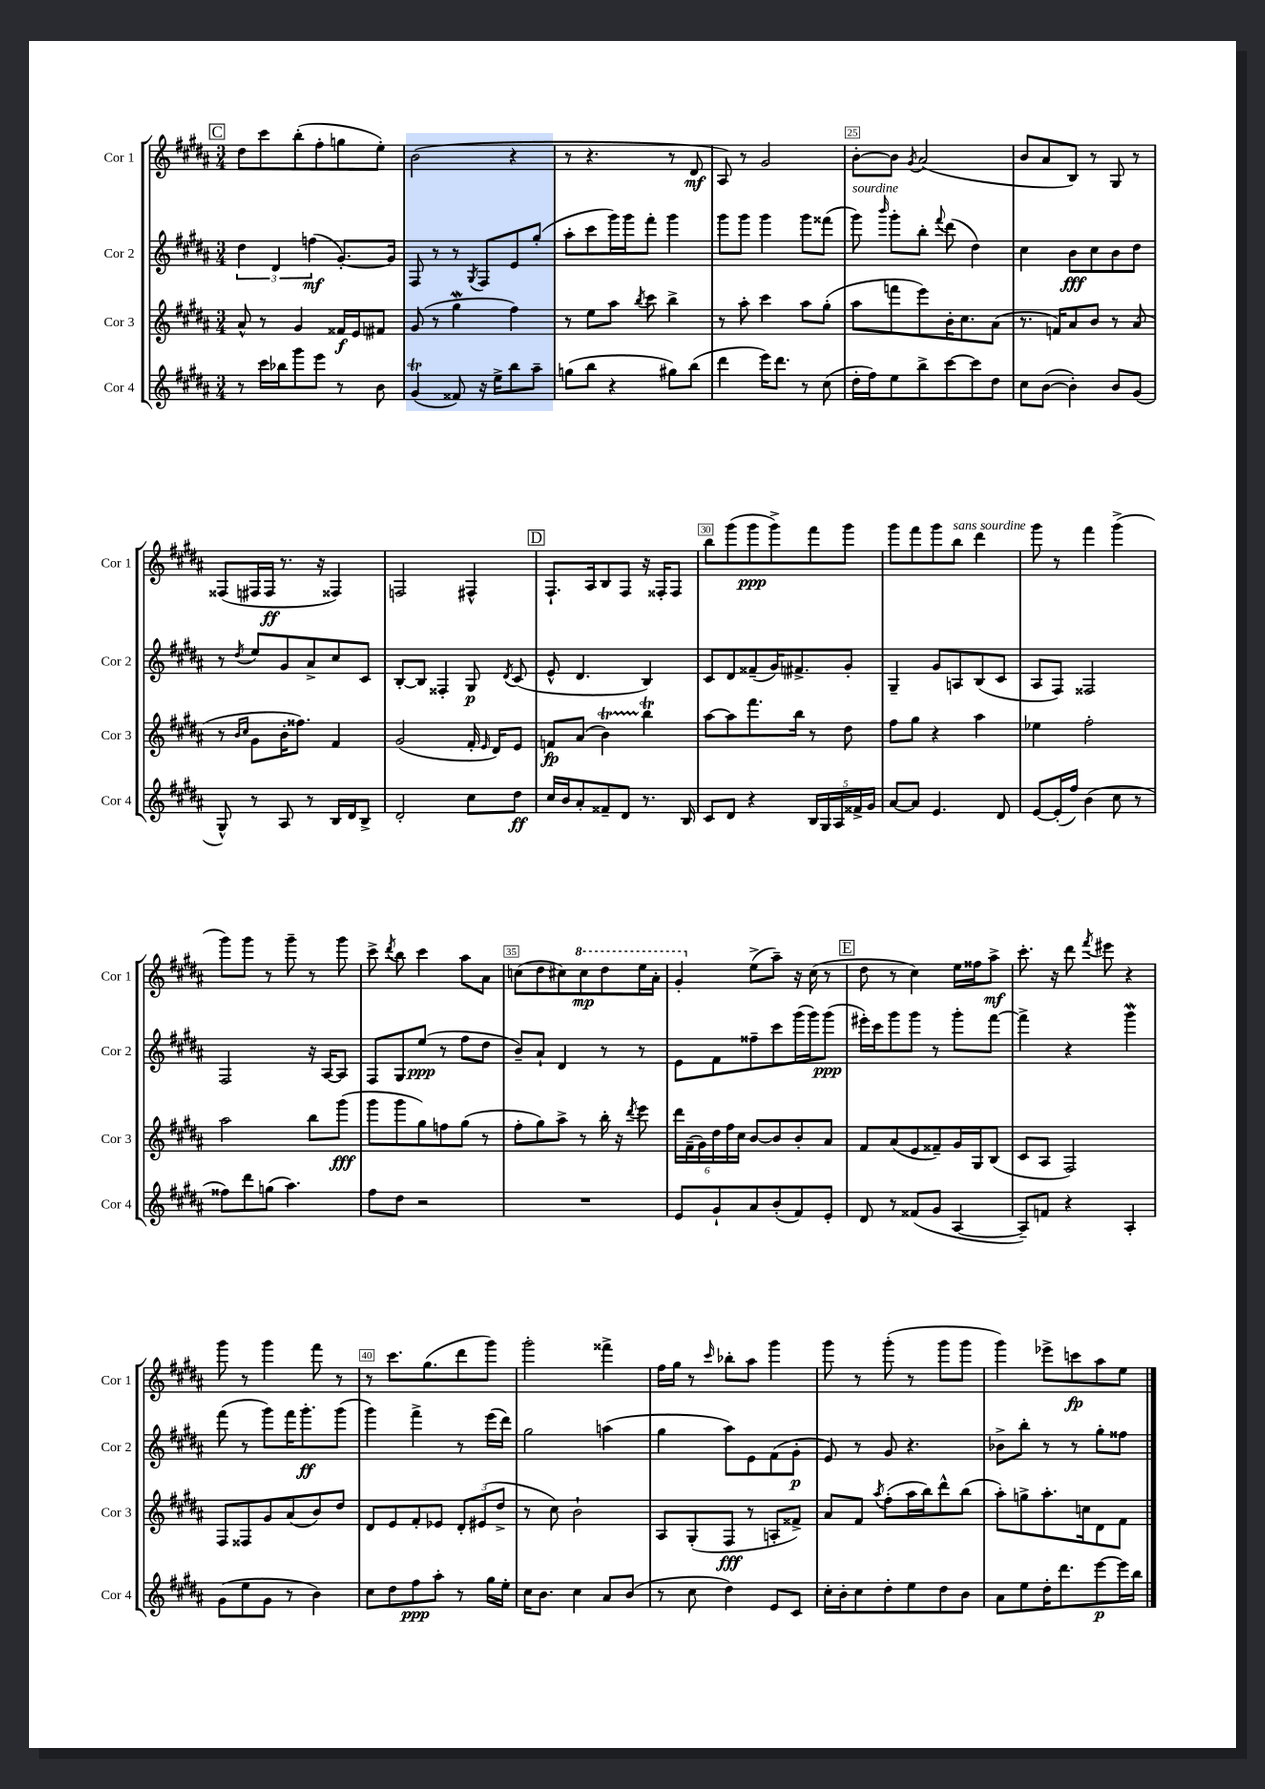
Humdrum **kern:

**kern	**dynam	**kern	**dynam	**kern	**dynam	**kern	**dynam
*part4	*part4	*part3	*part3	*part2	*part2	*part1	*part1
*staff4	*staff4	*staff3	*staff3	*staff2	*staff2	*staff1	*staff1
*I"Cor 4	*	*I"Cor 3	*	*I"Cor 2	*	*I"Cor 1	*
*I'Cor 4	*	*I'Cor 3	*	*I'Cor 2	*	*I'Cor 1	*
*clefG2	*	*clefG2	*	*clefG2	*	*clefG2	*
*k[f#c#g#d#a#]	*	*k[f#c#g#d#a#]	*	*k[f#c#g#d#a#]	*	*k[f#c#g#d#a#]	*
*M3/4	*	*M3/4	*	*M3/4	*	*M3/4	*
!!LO:REH:place=s1:t=C
=21	=21	=21	=21	=21	=21	=21	=21
8r	.	8a#^^/	.	6dd#\	.	8dd#\L	.
16ccc#\LL	.	8r	.	.	.	8ccc#\	.
.	.	.	.	6d#/	.	.	.
16bb-X\J	.	.	.	.	.	.	.
8ggg#\	.	4g#/	.	.	.	(8bb'\	.
.	.	.	.	(6ffn\	mf	.	.
8eee\J	.	.	.	.	.	8ff#'\	.
8r	.	16f##X/LL	f	[8.g#'/L)	.	8ggn\	.
.	.	16e/J	.	.	.	.	.
8b\	.	8f#X/J	.	.	.	8ee'\J)	.
.	.	.	.	16g#/Jk]	.	.	.
=22	=22	=22	=22	=22	=22	=22	=22
(4g#T/	.	(8g#/	.	8F#/	.	(2b\	.
.	.	8r	.	8r	.	.	.
8f##X/)	.	4gg#W\	.	8r	.	.	.
.	.	.	.	8qG#/	.	.	.
16r	.	.	.	8F#/L	.	.	.
16ee^\KL	.	.	.	.	.	.	.
8bb\	.	4ff#\)	.	8e/	.	4r	.
8aa#~\J	.	.	.	(8gg#'/J	.	.	.
=23	=23	=23	=23	=23	=23	=23	=23
(8ggn\L	.	8r	.	8aa#'\L	.	8r	.
8bb\J	.	8ee\L	.	8ccc#\	.	4.r	.
4r	.	8aa#\J	.	16ggg#\L)	.	.	.
.	.	.	.	16ggg#\J	.	.	.
.	.	8qbb/	.	.	.	.	.
.	.	8ccc#\	.	8fff#'\J	.	.	.
8gg#X\L)	.	4bb^\	.	4ggg#\	.	8r	.
(8bb\J	.	.	.	.	.	8d#/	mf
=24	=24	=24	=24	=24	=24	=24	=24
4ddd#\	.	8r	.	8ggg#\L	.	8A#/)	.
.	.	8aa#'\	.	8ggg#\J	.	8r	.
16eee\KL)	.	4ccc#\	.	4ggg#\	.	2g#/	.
8.ddd#\J	.	.	.	.	.	.	.
8r	.	8aa#\L	.	8ggg#\L	.	.	.
(8cc#\	.	(8gg#'\J	.	(8fff##X\J	.	.	.
=25	=25	=25	=25	=25	=25	=25	=25
!	!	!	!	!LO:TX:a:i:t=sourdine	!	!	!
16dd#'\LL	.	8aa#\L	.	8ggg#\)	.	[8b'\L	.
16ff#\J)	.	.	.	.	.	.	.
.	.	.	.	16qqbbb/	.	.	.
8ee\	.	8fffn\	.	8ggg#'\L	.	8b\J]	.
.	.	.	.	.	.	8qg#/	.
8bb^\	.	8eee\)	.	8bb'\J	.	(2a#/	.
.	.	.	.	8qqfff#/	.	.	.
[8ccc#\	.	16b'\K	.	(8ddd#\	.	.	.
.	.	8.cc#\	.	.	.	.	.
8ccc#\]	.	.	.	4dd#\)	.	.	.
8dd#\J	.	(8a#\J	.	.	.	.	.
=26	=26	=26	=26	=26	=26	=26	=26
8cc#\L	.	8.r	.	4cc#\	.	8b/L	.
([8b\J	.	.	.	.	.	8a#/	.
.	.	16fn/KL)	.	.	.	.	.
4b'\])	.	8a#/	.	8b\L	fff	8B/J)	.
.	.	8b/J	.	8cc#\	.	8r	.
8b/L	.	8r	.	8b\	.	8G#/	.
(8g#/J	.	(8a#/	.	8dd#\J	.	8r	.
!!LO:LB:g=z
=27	=27	=27	=27	=27	=27	=27	=27
8G#^^/)	.	8r	.	8r	.	(8F##X/L	.
.	.	16qqb/LL	.	.	.	.	.
.	.	16qqcc#/JJ	.	8qdd#/	.	.	.
8r	.	8g#\L	.	8ee/L	.	16F#X/L	.
.	.	.	.	.	.	16F#/JJ	ff
8A#/	.	16b'\K	.	8g#/	.	8.r	.
.	.	8.ff##X\J)	.	.	.	.	.
8r	.	.	.	8a#^/	.	.	.
.	.	.	.	.	.	16r	.
16B/LL	.	4f#/	.	8cc#/	.	4F##X/)	.
16d#/J	.	.	.	.	.	.	.
8B^/J	.	.	.	8c#/J	.	.	.
=28	=28	=28	=28	=28	=28	=28	=28
2d#'/	.	(2g#/	.	[8B'/L	.	2Fn/	.
.	.	.	.	8B/J]	.	.	.
.	.	.	.	4F##X'/	.	.	.
8cc#\L	.	16f#'/	.	8G#/	p	4F#X^^/	.
.	.	16qqe/	.	.	.	.	.
.	.	16d#/KL)	.	.	.	.	.
.	.	.	.	8qd#/	.	.	.
8dd#\J	ff	8e/J	.	(8c#/	.	.	.
!!LO:REH:place=s1:t=D
=29	=29	=29	=29	=29	=29	=29	=29
16cc#/LL	.	8fn/L	fp	8e^^/	.	8.F#`/L	.
16b/J	.	.	.	.	.	.	.
8a#'/	.	(8a#/J	.	4.d#/	.	.	.
.	.	.	.	.	.	16A#/k	.
8f##X~/	.	4bT\)	.	.	.	8B/	.
8d#/J	.	.	.	.	.	8F#/J	.
8.r	.	4bbT\	.	4B/)	.	16r	.
.	.	.	.	.	.	16F##X'/KL	.
.	.	.	.	.	.	8F##/J	.
16B/	.	.	.	.	.	.	.
=30	=30	=30	=30	=30	=30	=30	=30
8c#/L	.	[8aa#\L	.	8c#/L	.	8bb\L	.
8d#/J	.	8aa#\]	.	8d#/	.	(8ggg#\	.
4r	.	8.fff#\	.	(8f##X~/	.	8ggg#\	ppp
.	.	.	.	16g#/K)	.	8ggg#^\)	.
.	.	16bb\Jk	.	8.f#X^/	.	.	.
20B/LL	.	8r	.	.	.	8fff#\	.
20G#/	.	.	.	.	.	.	.
20A#/	.	.	.	.	.	.	.
.	.	8dd#\	.	8g#'/J	.	8ggg#\J	.
20f##X^/	.	.	.	.	.	.	.
20g#/JJ	.	.	.	.	.	.	.
=31	=31	=31	=31	=31	=31	=31	=31
[8a#/L	.	8ff#\L	.	4G#~/	.	8ggg#\L	.
8a#/J]	.	8gg#\J	.	.	.	8fff#\	.
4.e/	.	4r	.	8g#/L	.	8ggg#\	.
!	!	!	!	!	!	!LO:TX:a:i:t=sans sourdine	!
.	.	.	.	8An/	.	8bb\J	.
.	.	4aa#\	.	(8B/	.	4ddd#\	.
8d#/	.	.	.	8c#/J	.	.	.
=32	=32	=32	=32	=32	=32	=32	=32
[8e/L	.	4ee-X\	.	8A#/L	.	8ggg#\	.
(16e'/L]	.	.	.	8F#/J)	.	8r	.
16ff#/JJ)	.	.	.	.	.	.	.
(4b\	.	2ff#'\	.	2F##X/	.	4fff#\	.
8cc#\	.	.	.	.	.	(4ggg#^\	.
8r	.	.	.	.	.	.	.
!!LO:LB:g=z
=33	=33	=33	=33	=33	=33	=33	=33
8ff##X\L)	.	2aa#\	.	2F#/	.	8ggg#\L)	.
8ddd#\	.	.	.	.	.	8ggg#\J	.
(8ggn\J	.	.	.	.	.	8r	.
4.aa#\)	.	.	.	.	.	8ggg#~\	.
.	.	8bb\L	.	16r	.	8r	.
.	.	.	.	[16A#/KL	.	.	.
.	.	(8ggg#\J	fff	8A#/J]	.	8ggg#\	.
=34	=34	=34	=34	=34	=34	=34	=34
8ff#\L	.	8ggg#\L	.	8F#/L	.	8ccc#^\	.
.	.	.	.	.	.	8qddd#/	.
8dd#\J	.	8ggg#\	.	8G#/	.	8bb\	.
2r	.	8gg#\)	.	(8ee/J	ppp	4ccc#\	.
.	.	8ffn\	.	8r	.	.	.
.	.	(8gg#\J	.	8ff#\L	.	8aa#\L	.
.	.	8r	.	8dd#\J	.	8a#\J	.
=35	=35	=35	=35	=35	=35	=35	=35
2.r	.	8ff#'\L	.	8b~/L)	.	(8ccn\L	.
.	.	8gg#\)	.	8a#`/J	.	8dd#\	.
.	.	8aa#^\J	.	4d#/	.	8cc#X\)	.
*	*	*	*	*	*	*8va	*
.	.	8r	.	.	.	8ccc#\	mp
.	.	16bb'\	.	8r	.	8ddd#\	.
.	.	16r	.	.	.	.	.
.	.	8qddd#/	.	.	.	.	.
.	.	8eee\	.	8r	.	16eee\L	.
.	.	.	.	.	.	16aa#'\JJ	.
=36	=36	=36	=36	=36	=36	=36	=36
8e/L	.	24ddd#\LL	.	8e\L	.	4gg#'/	.
.	.	(24f#~\	.	.	.	.	.
.	.	24g#\)	.	.	.	.	.
8g#`/	.	24dd#\	.	8f#\	.	.	.
.	.	24ff#\	.	.	.	.	.
.	.	24cc#\JJ	.	.	.	.	.
*	*	*	*	*	*	*X8va	*
8a#/	.	[8b/L	.	8ff##X~\	.	(8ee^\L	.
(8b'/	.	8b/]	.	8ccc#\	.	8aa#~\J)	.
8f#/)	.	8b'/	.	(16ggg#\L	.	16r	.
.	.	.	.	16ggg#\J)	.	(16cc#\	.
8e'/J	.	8a#/J	.	(8ggg#\J	ppp	8r	.
!!LO:REH:place=s1:t=E
=37	=37	=37	=37	=37	=37	=37	=37
8d#/	.	8f#/L	.	16eee#X'\LL)	.	8dd#\	.
.	.	.	.	16ccc#\J	.	.	.
8r	.	(8a#/	.	8ggg#\	.	8r	.
(8f##X/L	.	8e/	.	8ggg#\J	.	4cc#\)	.
8g#/J	.	8f##X~/)	.	8r	.	.	.
[4A#/	.	16g#/L	.	8ggg#'\L	.	16ee\LL	.
.	.	16G#/J	.	.	.	16ff##X\J	.
.	.	(8B/J	.	[8fff#\J	.	8aa#^\J	mf
=38	=38	=38	=38	=38	=38	=38	=38
8A#~/L])	.	8c#/L	.	4fff#^\]	.	8.ccc#'\	.
8fn/J	.	8A#/J	.	.	.	.	.
.	.	.	.	.	.	16r	.
4r	.	2F#/)	.	4r	.	8ddd#\	.
.	.	.	.	.	.	8qfff#/	.
.	.	.	.	.	.	8eee#X\	.
4A#'/	.	.	.	4ggg#W\	.	4r	.
!!LO:LB:g=z
=39	=39	=39	=39	=39	=39	=39	=39
(8g#\L	.	8F#/L	.	(8fff#\	.	8ggg#\	.
8ee\	.	8F##X/	.	8r	.	8r	.
8g#\J	.	8g#/	.	8ggg#\L)	.	4ggg#\	.
8r	.	(8a#/	.	16fff#\K	.	.	.
.	.	.	.	8.ggg#'\	ff	.	.
4b\)	.	8b/)	.	.	.	8fff#\	.
.	.	8dd#/J	.	(8ggg#\J	.	8r	.
=40	=40	=40	=40	=40	=40	=40	=40
8cc#\L	.	8d#/L	.	4ggg#\)	.	8r	.
8dd#\	.	8e/	.	.	.	8.ccc#\L	.
8ff#\	ppp	8f#'/	.	4fff#^\	.	.	.
.	.	.	.	.	.	(8.gg#\	.
8aa#'\J	.	8e-X/J	.	.	.	.	.
8r	.	12d#'/L	.	8r	.	8ddd#\	.
.	.	(12e#X/	.	.	.	.	.
16gg#\LL	.	.	.	(16eee\LL	.	8ggg#\J)	.
.	.	12dd#^/J	.	.	.	.	.
16ee'\JJ	.	.	.	16ddd#\JJ)	.	.	.
=41	=41	=41	=41	=41	=41	=41	=41
16cc#\KL	.	8r	.	2gg#\	.	2ggg#'\	.
8.b\J	.	.	.	.	.	.	.
.	.	8cc#\)	.	.	.	.	.
4cc#\	.	2b`\	.	.	.	.	.
8a#/L	.	.	.	(4aan\	.	4fff##X^\	.
(8b/J	.	.	.	.	.	.	.
=42	=42	=42	=42	=42	=42	=42	=42
8r	.	8A#/L	.	4gg#\	.	16ff#\LL	.
.	.	.	.	.	.	16gg#\JJ	.
8cc#\	.	(8G#'/	.	.	.	8r	.
.	.	.	.	.	.	16qqccc#/	.
4dd#\)	.	8F#/J	fff	8aa#\L)	.	8bb-X'\L	.
.	.	8r	.	8e\	.	8aa#\J	.
8e/L	.	8An'/L	.	(8f#\	.	4ggg#\	.
8c#/J	.	8f##X^/J)	.	8g#'\J	p	.	.
=43	=43	=43	=43	=43	=43	=43	=43
16cc#'\LL	.	8a#/L	.	8e/)	.	8ggg#\	.
16b'\J	.	.	.	.	.	.	.
8cc#\	.	8f#/J	.	8r	.	8r	.
.	.	8qaa#/	.	.	.	.	.
8dd#'\	.	(8ff#'\L	.	8g#/	.	(8ggg#'\	.
8ee\	.	16aa#\L	.	4.r	.	8r	.
.	.	16bb\J)	.	.	.	.	.
8dd#\	.	8ddd#^^\	.	.	.	8ggg#\L	.
8b\J	.	(8bb\J	.	.	.	8ggg#\J	.
=44	=44	=44	=44	=44	=44	=44	=44
8a#\L	.	8aa#'\L)	.	8b-X^\L	.	4ggg#\)	.
8ee\	.	8ggn^\	.	8bb'\J	.	.	.
16dd#'\K	.	8.aa#'\	.	8r	.	8eee-X^\L	.
8.ddd#\	.	.	.	.	.	.	.
.	.	.	.	8r	.	8cccn\	fp
.	.	16ccn\k	.	.	.	.	.
[8eee\	p	8d#\	.	8gg#'\L	.	8aa#\	.
16eee\L]	.	8f#\J	.	8ff##X\J	.	8ee\J	.
16bb\JJ	.	.	.	.	.	.	.
==	==	==	==	==	==	==	==
*-	*-	*-	*-	*-	*-	*-	*-
